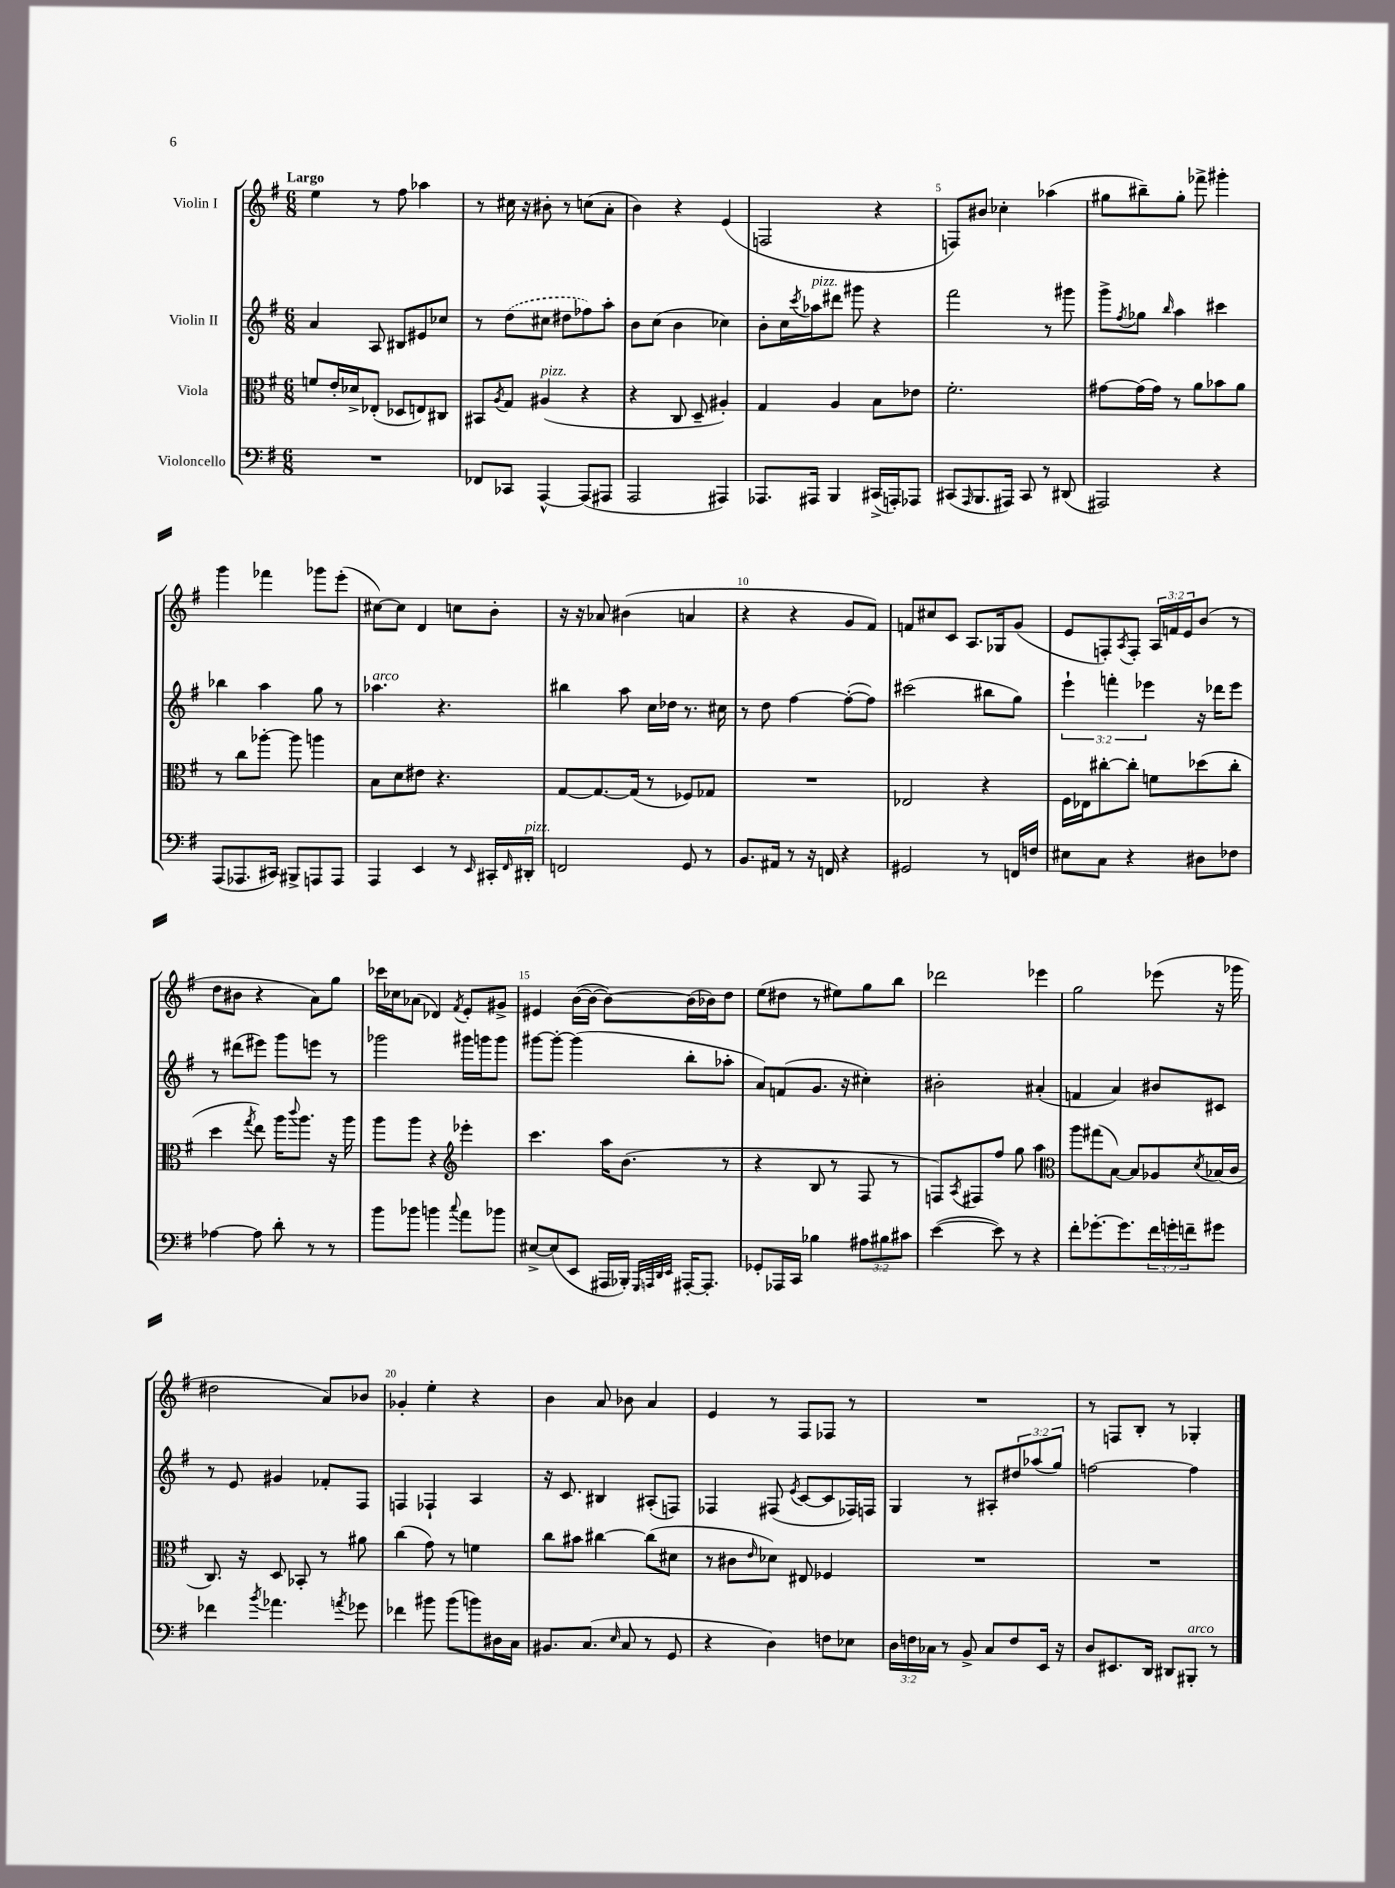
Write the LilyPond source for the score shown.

<<
\new StaffGroup <<
\new Staff = "s0" \with { instrumentName = "Violin I" } {
    \clef treble \key g \major \numericTimeSignature \time 6/8 \override Staff.TupletNumber.text = #tuplet-number::calc-fraction-text \tempo "Largo"
    e''4 r8 fis''8 aes''4 |
    r8 cis''16 r16 bis'8-. r8 c''8( a'8-. |
    b'4) r4 e'4( |
    f2 r4 |
    f8) bis'8 ces''4-. aes''4( |
    gis''8 bis''8--) gis''8-. fes'''8-> gis'''4-. |
    g'''4 fes'''4 ges'''8 e'''8-.( |
    cis''8~) cis''8 d'4 c''8 b'8-. |
    r16 r16 aes'8 bis'4( a'4 |
    r4 r4 g'8 fis'8) |
    f'8 cis''8 c'8 a8. ges16 g'8( |
    e'8 f8-.) \acciaccatura { a8 } f8-. \tuplet 3/2 { a16 f'16 e'16 } b'8( r8 |
    d''8 bis'8 r4 a'8) g''8 |
    ces'''16 ces''16 aes'8( des'4) \acciaccatura { fis'8 } e'8-. gis'8-> |
    eis'4 b'16~( b'16~ b'8~) b'16( bes'16) d''8 |
    e''8( dis''8 r8 eis''8) g''8 b''8 |
    des'''2 ees'''4 |
    g''2 ees'''8( r16 ges'''16 |
    dis''2 a'8) bes'8 |
    ges'4-. e''4-. r4 |
    b'4 a'8 bes'8 a'4 |
    e'4 r8 fis8 fes8 r8 |
    R2. |
    r8 f8 b8-. r8 ges4-. \bar "|." |
}
\new Staff = "s1" \with { instrumentName = "Violin II" } {
    \clef treble \key g \major \numericTimeSignature \time 6/8 \override Staff.TupletNumber.text = #tuplet-number::calc-fraction-text
    a'4 a8 bis8 eis'8 ces''8 |
    r8 \once \slurDashed d''8( cis''8 dis''8 fes''8) a''8-. |
    b'8 c''8( b'4 ces''4) |
    b'8-. c''16 \acciaccatura { c'''8 } aes''16^\markup { \italic "pizz." } dis'''8 gis'''8 r4 |
    fis'''2 r8 gis'''8 |
    g'''8-> \acciaccatura { fis''8 } ges''8 \grace { b''16 } a''4 cis'''4 |
    bes''4 a''4 g''8 r8 |
    aes''4.^\markup { \italic "arco" } r4. |
    bis''4 a''8 c''16 des''16 r8. cis''16 |
    r8 d''8 fis''4~ fis''8~-.( fis''8) |
    cis'''2( bis''8 g''8) |
    \tuplet 3/2 { e'''4-! f'''4-. ees'''4 } r16 des'''16 ees'''8 |
    r8 dis'''8( eis'''8) g'''8 e'''8 r8 |
    ges'''2 gis'''16 g'''16 g'''8 |
    gis'''8~ gis'''8~-. gis'''4( b''8-. aes''8-. |
    a'8) f'8( g'8. r16 cis''4-.) |
    bis'2-. ais'4-.( |
    f'4 a'4) bis'8 cis'8 |
    r8 e'8 gis'4 fes'8-. fis8 |
    f4 fes4-! a4 |
    r16 c'8. bis4 ais8-.( f8) |
    fes4 fis8( \acciaccatura { e'8 } c'8~ c'8 fes16) f16 |
    g4 r8 ais8-. \tuplet 3/2 { dis''8 aes''8( g''8) } |
    f''2~ f''4 \bar "|." |
}
\new Staff = "s2" \with { instrumentName = "Viola" } {
    \clef alto \key g \major \numericTimeSignature \time 6/8
    f'8 e'16-. des'16-> ees8-.( des8 e8) cis8 |
    bis,8 \acciaccatura { a8 } g8 ais4^\markup { \italic "pizz." }( r4 |
    r4 c8 d8-- ais4-.) |
    g4 a4 b8 ees'8 |
    fis'2.-. |
    gis'8~ gis'16( gis'16) r8 a'8 bes'8 a'8 |
    r8 c''8 aes''8~-. aes''8 a''4 |
    b8 d'8 eis'8 r4. |
    g8~ g8.~ g16( r8 fes8) ges8 |
    R2. |
    ees2 r4 |
    fis16 ees16 cis''8~-. cis''8-. f'8 des''8( cis''8-. |
    d''4 \acciaccatura { g''8 } e''8) a''16 \appoggiatura { c'''8 } a''8. r16 a''16 |
    a''8 a''8 r4 \clef treble ees'''4-. |
    c'''4. a''16 b'8.( r8 |
    r4 b8 r8 fis8 r8 |
    f8) \acciaccatura { a8 } fis8 fis''8 g''8 a''4 |
    \clef alto a''8 gis''8( b8~) b8 aes8 \acciaccatura { d'8 } bes16( c'16 |
    c8.) r16 d8 bes,8-. r8 ais'8 |
    c''4( g'8) r8 f'4 |
    c''8 bis'8 cis''4~ cis''8( dis'8 |
    r8 cis'8 \grace { e'16 } des'8) eis8 fes4 |
    R2. |
    R2. \bar "|." |
}
\new Staff = "s3" \with { instrumentName = "Violoncello" } {
    \clef bass \key g \major \numericTimeSignature \time 6/8 \override Staff.TupletNumber.text = #tuplet-number::calc-fraction-text
    R2. |
    fes,8 ces,8 a,,4~-^ a,,8( ais,,8 |
    a,,2 ais,,4) |
    aes,,8. ais,,16 b,,4 cis,16->( a,,16-.) aes,,8 |
    cis,8( \grace { a,,16 } b,,8. ais,,16) cis,8 r8 dis,8( |
    ais,,2) r4 |
    a,,8( aes,,8. cis,16) bis,,8-> a,,8 a,,8 |
    a,,4 e,4 r8 \grace { e,16 } cis,16-. \grace { fis,16 } dis,16-.^\markup { \italic "pizz." } |
    f,2 g,8 r8 |
    b,8. ais,16 r8 r16 f,16 r4 |
    gis,2 r8 f,16 f16 |
    eis8 c8 r4 dis8 fes8 |
    aes4~ aes8 d'8-. r8 r8 |
    b'8 bes'8 b'4 \appoggiatura { c''8 } a'8 bes'8 |
    eis8~-> eis8( e,8 ais,,16 bes,,16-.) \grace { g,,32 a,,32 d,32 e,32 } ais,,16~-. ais,,8.-. |
    ges,8-. aes,,16 c,16 bes4 \tuplet 3/2 { ais8 bis8 cis'8 } |
    e'4~( e'8) r8 r4 |
    fis'8-. ges'8.~-. ges'8. \tuplet 3/2 { fis'16 g'16-. f'16-- } gis'8 |
    fes'4 \acciaccatura { b'8 } aes'4. \acciaccatura { a'8 } ges'8 |
    fes'4 bis'8 bis'8( b'8) dis16 c16 |
    bis,8. c8.( \grace { e16 } c8 r8 g,8 |
    r4 d4) f8 ees8 |
    \tuplet 3/2 { d16 f16 ces16 } r8 b,8-> ces8 f8 e,16 r16 |
    d8 eis,8. d,16 dis,8 bis,,8-.^\markup { \italic "arco" } r8 \bar "|." |
}
>>
>>
\layout { \context { \Score \override BarNumber.break-visibility = ##(#f #t #t) barNumberVisibility = #(every-nth-bar-number-visible 5) } }
